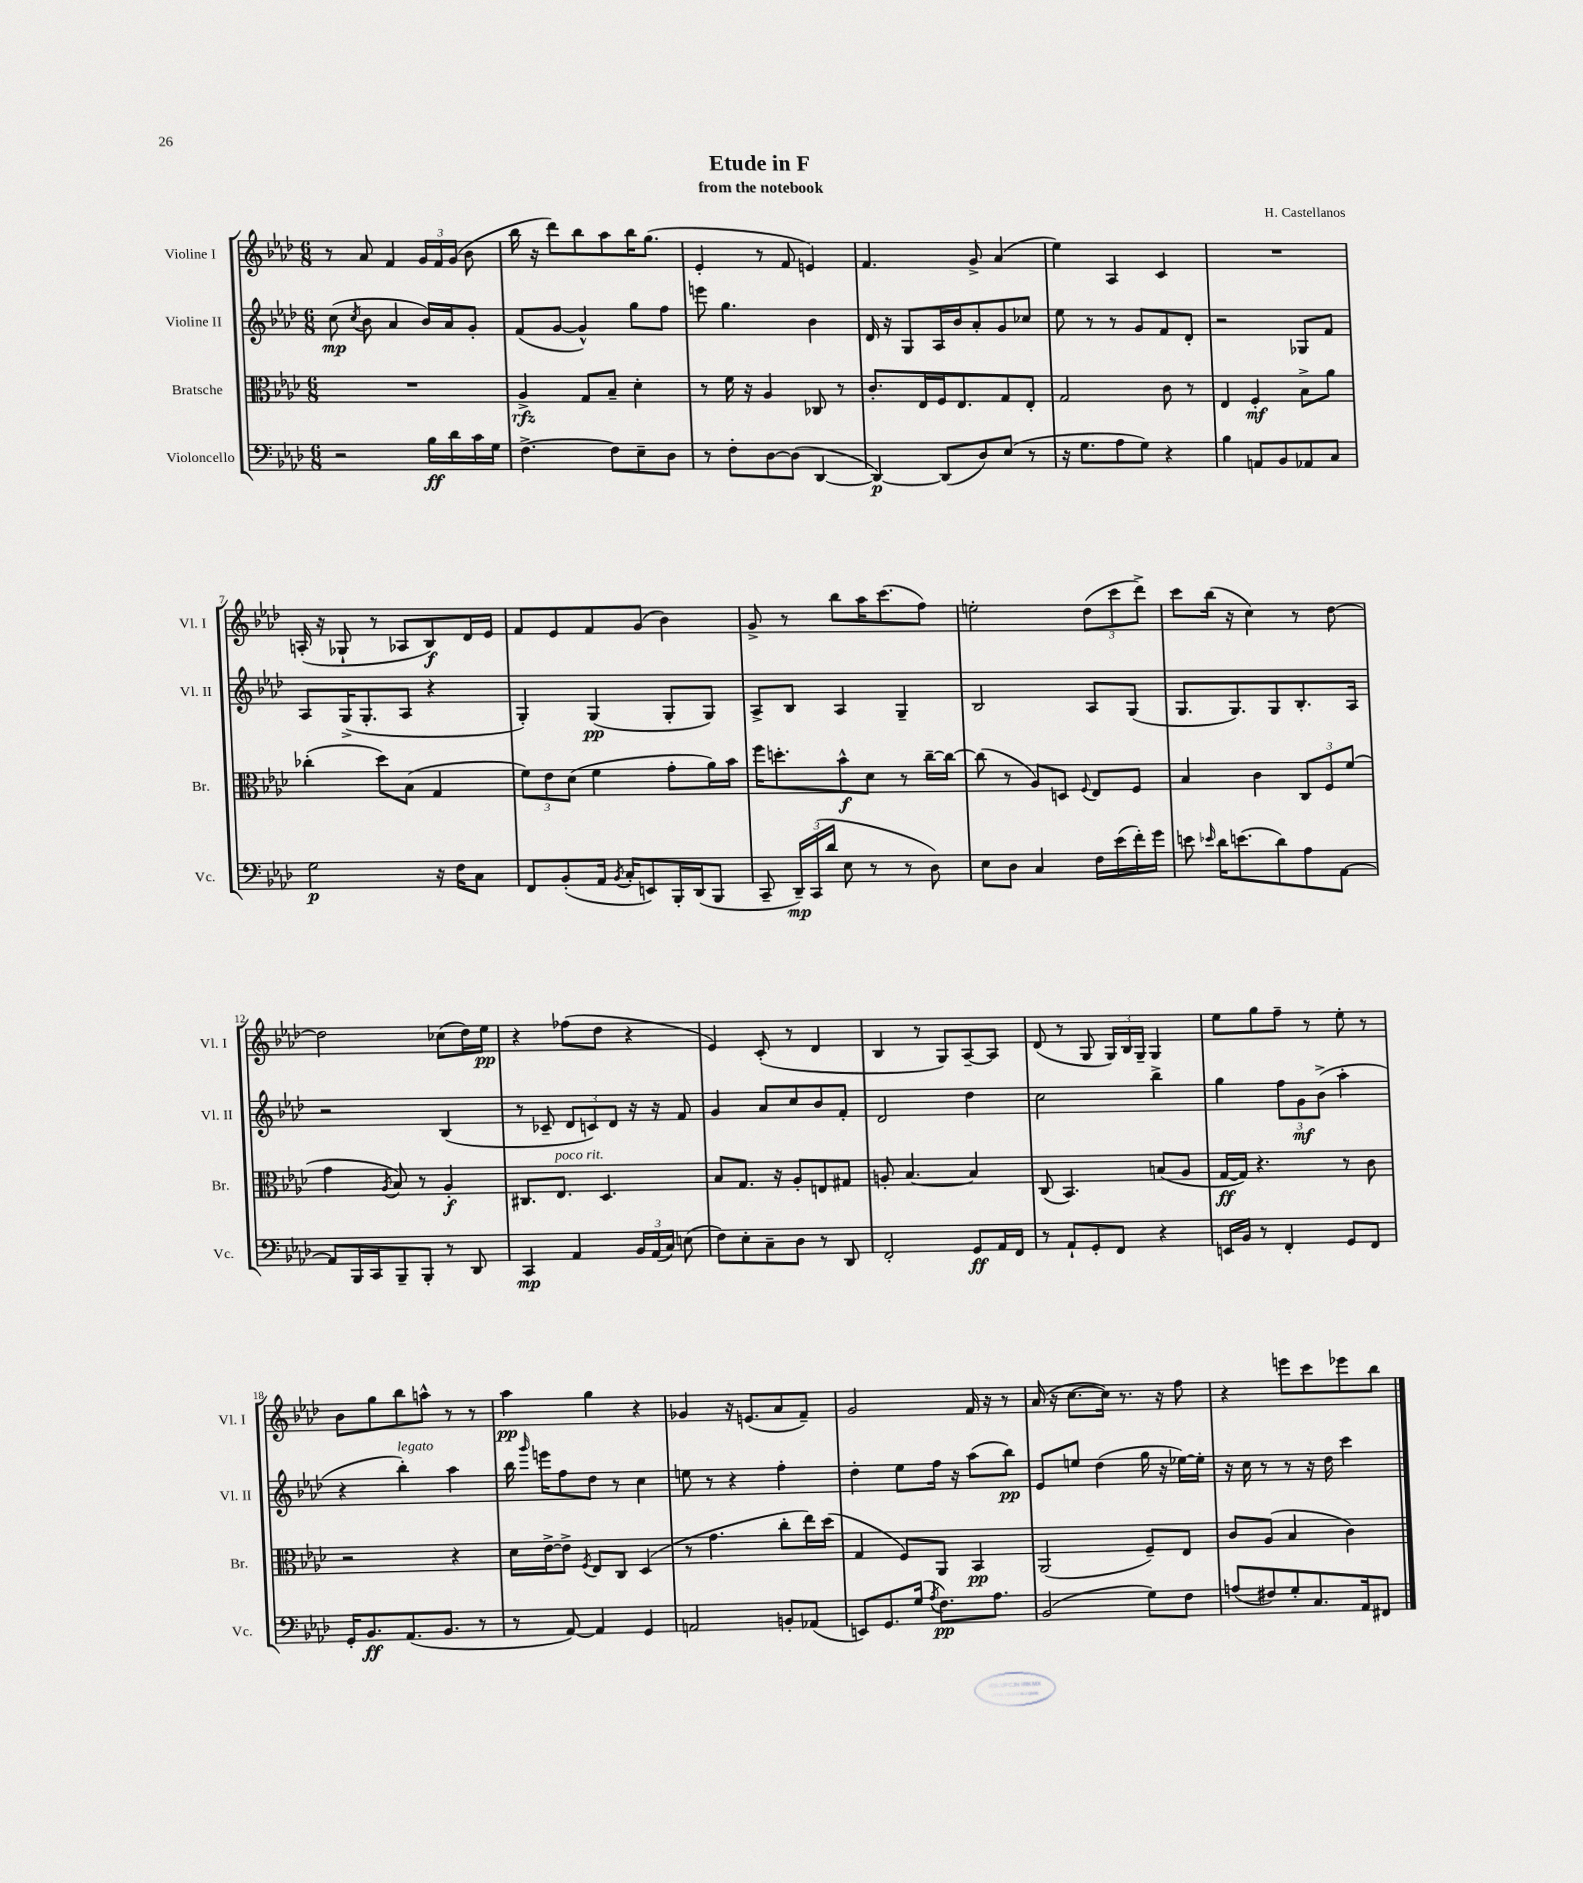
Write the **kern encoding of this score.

**kern	**dynam	**kern	**dynam	**kern	**dynam	**kern	**dynam
*part4	*part4	*part3	*part3	*part2	*part2	*part1	*part1
*staff4	*staff4	*staff3	*staff3	*staff2	*staff2	*staff1	*staff1
*I"Violoncello	*	*I"Bratsche	*	*I"Violine II	*	*I"Violine I	*
*I'Vc.	*	*I'Br.	*	*I'Vl. II	*	*I'Vl. I	*
*clefF4	*	*clefC3	*	*clefG2	*	*clefG2	*
*k[b-e-a-d-]	*	*k[b-e-a-d-]	*	*k[b-e-a-d-]	*	*k[b-e-a-d-]	*
*M6/8	*	*M6/8	*	*M6/8	*	*M6/8	*
=1	=1	=1	=1	=1	=1	=1	=1
2r	.	2.r	.	(8cc\	mp	8r	.
.	.	.	.	8qcc/	.	.	.
.	.	.	.	8b-\	.	8a-/	.
.	.	.	.	4a-/	.	4f/	.
16B-\LL	ff	.	.	16b-/LL)	.	24g/LL	.
.	.	.	.	.	.	24f/	.
16d-\	.	.	.	16a-/J	.	.	.
.	.	.	.	.	.	(24g/JJ	.
16c\	.	.	.	8g'/J	.	8b-\	.
16G\JJ	.	.	.	.	.	.	.
=2	=2	=2	=2	=2	=2	=2	=2
[4.F^\	.	4A-^/	rfz	(8f/L	.	16bb-\	.
.	.	.	.	.	.	16r	.
.	.	.	.	[8g/J	.	8ddd-\L)	.
.	.	8G/L	.	4g^^/])	.	8bb-\	.
8F\L]	.	8B-~/J	.	.	.	8aa-\	.
8E-~\	.	4d-'\	.	8gg\L	.	16bb-\K	.
.	.	.	.	.	.	(8.gg\J	.
8D-\J	.	.	.	8ff\J	.	.	.
=3	=3	=3	=3	=3	=3	=3	=3
8r	.	8r	.	8eeen\	.	4e-'/	.
8F'\L	.	16f\	.	4.gg\	.	.	.
.	.	16r	.	.	.	.	.
[8D-\	.	4A-/	.	.	.	8r	.
(8D-\J]	.	.	.	.	.	8f/	.
[4DD-/	.	8C-X/	.	4b-\	.	4en/)	.
.	.	8r	.	.	.	.	.
=4	=4	=4	=4	=4	=4	=4	=4
4DD-/_)	p	8.c'/L	.	16d-/	.	4.f/	.
.	.	.	.	16r	.	.	.
.	.	.	.	8G/L	.	.	.
.	.	16E-/L	.	.	.	.	.
(8DD-/L]	.	16F/J	.	16A-/L	.	.	.
.	.	8.E-/	.	16b-/J	.	.	.
8D-/)	.	.	.	8a-'/	.	8g^/	.
(8E-/J	.	8G/	.	8g/	.	(4a-/	.
8r	.	8E-'/J	.	8cc-X/J	.	.	.
=5	=5	=5	=5	=5	=5	=5	=5
16r	.	2G/	.	8ee-\	.	4ee-\)	.
8.G\L	.	.	.	.	.	.	.
.	.	.	.	8r	.	.	.
8A-\	.	.	.	8r	.	4A-/	.
8G\J)	.	.	.	8g/L	.	.	.
4r	.	8c\	.	8f/	.	4c/	.
.	.	8r	.	8d-'/J	.	.	.
=6	=6	=6	=6	=6	=6	=6	=6
4B-\	.	4E-/	.	2r	.	2.r	.
8AAn/L	.	4F'/	mf	.	.	.	.
8BB-/	.	.	.	.	.	.	.
8AA-X/	.	8B-^\L	.	8G-X/L	.	.	.
8C/J	.	8a-\J	.	8f/J	.	.	.
!!LO:LB:g=z
=7	=7	=7	=7	=7	=7	=7	=7
2G\	p	(4cc-X'\	.	8A-/L	.	(16An'/	.
.	.	.	.	.	.	16r	.
.	.	.	.	(16G^/K	.	8G-X`/	.
.	.	.	.	8.G'/	.	.	.
.	.	8dd-\L)	.	.	.	8r	.
.	.	(8B-\J	.	8A-/J	.	8A-X/L	.
16r	.	4G/	.	4r	.	8B-/)	f
16F\KL	.	.	.	.	.	.	.
8C\J	.	.	.	.	.	16d-/L	.
.	.	.	.	.	.	16e-/JJ	.
=8	=8	=8	=8	=8	=8	=8	=8
8FF/L	.	12f\L)	.	4G'/)	.	8f/L	.
.	.	12e-\	.	.	.	.	.
(8BB-'/	.	.	.	.	.	8e-/	.
.	.	(12d-\J	.	.	.	.	.
16AA-/Jk	.	4f\	.	(4G/	pp	8f/	.
8qBB-/	.	.	.	.	.	.	.
16C'/KL	.	.	.	.	.	.	.
8EEn/)	.	.	.	.	.	(8g/J	.
16BBB-'/L	.	8g'\L	.	8G'/L	.	4b-\)	.
(16DD-/J	.	.	.	.	.	.	.
8BBB-/J	.	16a-\L)	.	8G/J)	.	.	.
.	.	16b-\JJ	.	.	.	.	.
=9	=9	=9	=9	=9	=9	=9	=9
8CC~/	.	16ff\KL	.	8A-^/L	.	8g^/	.
.	.	8.ddn'\	.	.	.	.	.
24DD-~/LL)	mp	.	.	8B-/J	.	8r	.
(24CC/	.	.	.	.	.	.	.
24d-/JJ	.	.	.	.	.	.	.
8E-\	.	8b-^^\	f	4A-/	.	8bb-\L	.
8r	.	8d-\J	.	.	.	16aa-\K	.
.	.	.	.	.	.	(8.ccc\	.
8r	.	8r	.	4G~/	.	.	.
8D-\)	.	[16cc~\LL	.	.	.	8ff\J)	.
.	.	16cc\JJ_	.	.	.	.	.
=10	=10	=10	=10	=10	=10	=10	=10
8E-\L	.	(8cc\]	.	2B-/	.	2een'\	.
8D-\J	.	8r	.	.	.	.	.
4C/	.	8A-/L)	.	.	.	.	.
.	.	8Dn/J	.	.	.	.	.
.	.	8qqF/	.	.	.	.	.
16F\LL	.	8E-/L	.	8A-/L	.	(12dd-\L	.
(16e-\	.	.	.	.	.	.	.
.	.	.	.	.	.	12ccc\	.
16f'\)	.	8F/J	.	(8G/J	.	.	.
.	.	.	.	.	.	12ddd-^\J)	.
16g\JJ	.	.	.	.	.	.	.
=11	=11	=11	=11	=11	=11	=11	=11
8en\	.	4B-/	.	8.G/L	.	8ccc\L	.
16qqe-X/	.	.	.	.	.	.	.
16d-\KL	.	.	.	.	.	(16bb-\Jk	.
(8.en\	.	.	.	8.G/)	.	16r	.
.	.	4c\	.	.	.	4cc\)	.
8d-\)	.	.	.	8G/	.	.	.
8A-\	.	12C/L	.	8.B-'/	.	8r	.
.	.	12F/	.	.	.	.	.
[8AA-\J	.	.	.	.	.	[8dd-\	.
.	.	(12f/J	.	.	.	.	.
.	.	.	.	16A-/Jk	.	.	.
!!LO:LB:g=z
=12	=12	=12	=12	=12	=12	=12	=12
8AA-/L]	.	4g\	.	2r	.	2dd-\]	.
16BBB-/L	.	.	.	.	.	.	.
16CC/J	.	.	.	.	.	.	.
.	.	8qA-/	.	.	.	.	.
8BBB-~/	.	8B-/)	.	.	.	.	.
8BBB-'/J	.	8r	.	.	.	.	.
8r	.	4A-'/	f	(4B-/	.	(8cc-X\L	.
8DD-/	.	.	.	.	.	16dd-\L)	.
.	.	.	.	.	.	16ee-\JJ	pp
=13	=13	=13	=13	=13	=13	=13	=13
4CC/	mp	8.C#X/L	.	8r	.	4r	.
.	.	.	.	8c-X~/	.	.	.
!	!	!LO:TX:a:i:t=poco rit.	!	!	!	!	!
.	.	8.E-/J	.	.	.	.	.
4AA-/	.	.	.	12d-/L	.	(8ff-X\L	.
.	.	.	.	12cn/)	.	.	.
.	.	4.D-/	.	.	.	8dd-\J	.
.	.	.	.	12d-/J	.	.	.
24BB-/LL	.	.	.	16r	.	4r	.
(24AA-/	.	.	.	.	.	.	.
.	.	.	.	16r	.	.	.
24C/JJ)	.	.	.	.	.	.	.
(8En\	.	.	.	8f/	.	.	.
=14	=14	=14	=14	=14	=14	=14	=14
8F\L)	.	8B-/L	.	4g/	.	4e-/)	.
8E-'\	.	8.G/J	.	.	.	.	.
8C~\	.	.	.	8a-/L	.	(8c'/	.
.	.	16r	.	.	.	.	.
8D-\J	.	8A-'/L	.	8cc/	.	8r	.
8r	.	8En/	.	8b-/	.	4d-/	.
8DD-/	.	8G#X/J	.	8f'/J	.	.	.
=15	=15	=15	=15	=15	=15	=15	=15
2FF'/	.	8An'/	.	2d-/	.	4B-/	.
.	.	[4.B-/	.	.	.	.	.
.	.	.	.	.	.	8r	.
.	.	.	.	.	.	8G/L)	.
8GG/L	ff	4B-/]	.	4dd-\	.	[8A-~/	.
16AA-/L	.	.	.	.	.	8A-/J]	.
16FF/JJ	.	.	.	.	.	.	.
=16	=16	=16	=16	=16	=16	=16	=16
8r	.	(8C/	.	2cc\	.	(8d-/	.
8AA-`/L	.	4.BB-/)	.	.	.	8r	.
8GG'/	.	.	.	.	.	8G/	.
8FF/J	.	.	.	.	.	24G/LL)	.
.	.	.	.	.	.	24B-/	.
.	.	.	.	.	.	24G~/JJ	.
4r	.	(8Bn/L	.	4bb-^\	.	4G/	.
.	.	8A-/J	.	.	.	.	.
=17	=17	=17	=17	=17	=17	=17	=17
16EEn/LL	.	[16G/LL	ff	4gg\	.	8ee-\L	.
16BB-/JJ	.	16G/JJ])	.	.	.	.	.
8r	.	4.r	.	.	.	8gg\	.
4FF'/	.	.	.	12ff\L	.	8ff~\J	.
.	.	.	.	12g\	mf	.	.
.	.	.	.	.	.	8r	.
.	.	.	.	(12b-^\J	.	.	.
8GG/L	.	8r	.	4aa-'\	.	8ee-'\	.
8FF/J	.	8c\	.	.	.	8r	.
!!LO:LB:g=z
=18	=18	=18	=18	=18	=18	=18	=18
16GG'/KL	.	2r	.	4r	.	8b-\L	.
8.BB-/	ff	.	.	.	.	.	.
.	.	.	.	.	.	8gg\	.
!	!	!	!	!LO:TX:a:i:t=legato	!	!	!
(8.AA-/	.	.	.	4bb-'\)	.	8bb-\	.
.	.	.	.	.	.	8aan^^\J	.
8.BB-/J	.	.	.	.	.	.	.
.	.	4r	.	4aa-\	.	8r	.
8r	.	.	.	.	.	8r	.
=19	=19	=19	=19	=19	=19	=19	=19
8r	.	16d-\LL	.	16bb-\	.	4aa-\	pp
.	.	.	.	16qqggg/	.	.	.
.	.	[16e-^\J	.	16eeen\KL	.	.	.
[8AA-/)	.	8e-^\J]	.	8ff\	.	.	.
.	.	8qF/	.	.	.	.	.
4AA-/]	.	8E-/L	.	8dd-\J	.	4gg\	.
.	.	8C/J	.	8r	.	.	.
4GG/	.	(4D-/	.	4cc\	.	4r	.
=20	=20	=20	=20	=20	=20	=20	=20
2AAn/	.	8r	.	8een\	.	4g-X/	.
.	.	4.g\	.	8r	.	.	.
.	.	.	.	4r	.	16r	.
.	.	.	.	.	.	(8.en/L	.
8BBn'/L	.	8cc'\L	.	4ff'\	.	8a-/	.
(8AA-X/J	.	16ee-\L)	.	.	.	8f~/J)	.
.	.	(16dd-\JJ	.	.	.	.	.
=21	=21	=21	=21	=21	=21	=21	=21
8EEn/L)	.	4G/	.	4dd-'\	.	2g/	.
8.GG/	.	.	.	.	.	.	.
.	.	8F/L)	.	8ee-\L	.	.	.
(16G/Jk	.	.	.	.	.	.	.
8qA-/	.	.	.	.	.	.	.
8.F\L)	pp	8AA-/J	.	16ff\Jk	.	.	.
.	.	.	.	16r	.	.	.
.	.	4BB-/	pp	(8aa-\L	.	16f/	.
8.A-\J	.	.	.	.	.	16r	.
.	.	.	.	8bb-\J)	pp	8r	.
=22	=22	=22	=22	=22	=22	=22	=22
(2BB-/	.	(2AA-/	.	8e-/L	.	(16a-/	.
.	.	.	.	.	.	16r	.
.	.	.	.	8een/J	.	[8.cc\L	.
.	.	.	.	(4dd-\	.	.	.
.	.	.	.	.	.	16cc\Jk])	.
.	.	.	.	.	.	8.r	.
8G\L)	.	8F~/L)	.	16gg\	.	.	.
.	.	.	.	16r	.	16r	.
8F\J	.	8E-/J	.	[16ee-X\LL)	.	8ff\	.
.	.	.	.	16ee-'\JJ]	.	.	.
=23	=23	=23	=23	=23	=23	=23	=23
(8An/L	.	8c/L	.	16r	.	4r	.
.	.	.	.	16cc\	.	.	.
8F#X/)	.	(8A-/J	.	8r	.	.	.
8G'/	.	4B-/	.	8r	.	8eeen\L	.
8.C/	.	.	.	16r	.	8ccc\	.
.	.	.	.	16dd-\	.	.	.
.	.	4c\)	.	4ccc\	.	8eee-X\	.
16AA-/k	.	.	.	.	.	.	.
8FF#X/J	.	.	.	.	.	8bb-\J	.
==	==	==	==	==	==	==	==
*-	*-	*-	*-	*-	*-	*-	*-
